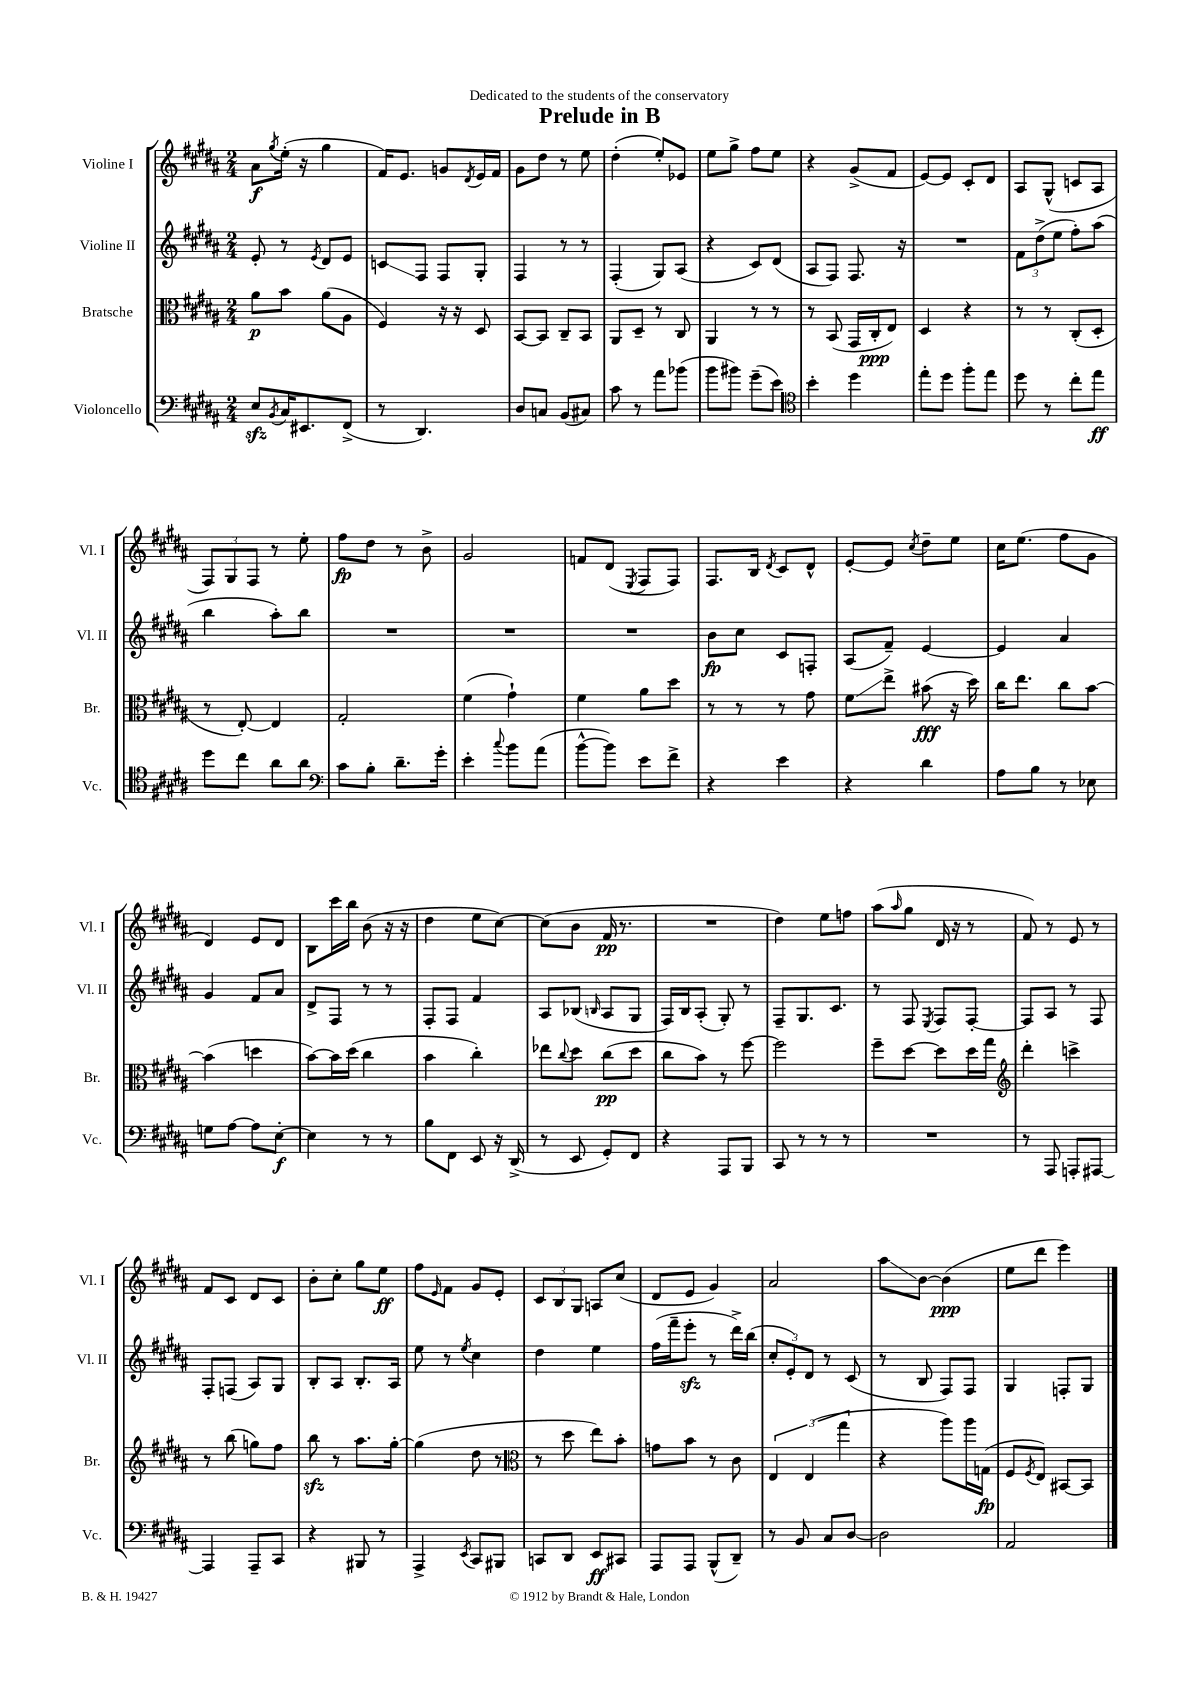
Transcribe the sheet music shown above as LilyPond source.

\header { title = "Prelude in B" dedication = "Dedicated to the students of the conservatory" }
<<
\new StaffGroup <<
\new Staff = "s0" \with { instrumentName = "Violine I" shortInstrumentName = "Vl. I" } {
    \clef treble \key b \major \numericTimeSignature \time 2/4
    ais'8\f \acciaccatura { gis''8 } e''16-.( r16 gis''4 |
    fis'16) e'8. g'8 \acciaccatura { dis'8 } e'16 fis'16 |
    gis'8 dis''8 r8 e''8 |
    dis''4-.( e''8-.) ees'8 |
    e''8 gis''8-> fis''8 e''8 |
    r4 gis'8->( fis'8 |
    e'8~) e'8 cis'8-. dis'8 |
    ais8 gis8-^( c'8 ais8 |
    \tuplet 3/2 { fis8) gis8 fis8 } r8 e''8-. |
    fis''8\fp dis''8 r8 b'8-> |
    gis'2 |
    f'8 dis'8( \acciaccatura { e8 } fis8 fis8) |
    fis8. b16 \acciaccatura { dis'8 } cis'8 dis'8-^ |
    e'8~-. e'8 \acciaccatura { cis''8 } dis''8-- e''8 |
    cis''16 e''8.( fis''8 gis'8 |
    dis'4) e'8 dis'8 |
    b8 cis'''16 b''16 b'8( r16 r16 |
    dis''4 e''8 cis''8~) |
    cis''8( b'8 fis'16\pp r8. |
    R2 |
    dis''4) e''8 f''8 |
    ais''8( \grace { ais''16 } gis''8 dis'16 r16 r8 |
    fis'8) r8 e'8 r8 |
    fis'8 cis'8 dis'8 cis'8 |
    b'8-. cis''8-. gis''8 e''8\ff |
    fis''8 \grace { e'16 } fis'8 gis'8 e'8-. |
    \tuplet 3/2 { cis'8 b8 gis8 } a8 cis''8( |
    dis'8 e'8 gis'4) |
    ais'2 |
    ais''8\glissando b'8~ b'4\ppp( |
    e''8 dis'''8 e'''4) \bar "|." |
}
\new Staff = "s1" \with { instrumentName = "Violine II" shortInstrumentName = "Vl. II" } {
    \clef treble \key b \major \numericTimeSignature \time 2/4
    e'8-. r8 \acciaccatura { e'8 } dis'8 e'8 |
    c'8\glissando fis8 fis8 gis8-. |
    fis4 r8 r8 |
    fis4-.( gis8) ais8( |
    r4 cis'8) dis'8( |
    ais8 fis8) fis8. r16 |
    R2 |
    \tuplet 3/2 { fis'8 dis''8->( e''8 } fis''8-.) ais''8( |
    b''4 ais''8-.) b''8 |
    R2 |
    R2 |
    R2 |
    b'8\fp cis''8 cis'8 f8-. |
    ais8( fis'8--) e'4~ |
    e'4 ais'4 |
    gis'4 fis'8 ais'8 |
    dis'8-> fis8 r8 r8 |
    fis8-. fis8 fis'4 |
    ais8 bes8( \grace { b16 } ais8 gis8 |
    fis16) b16 ais8-.( gis8-.) r8 |
    fis8-- gis8. cis'8. |
    r8 fis8 \acciaccatura { e8 } fis8 fis8~-. |
    fis8 ais8 r8 fis8 |
    fis8-. f8( ais8) gis8 |
    b8-. ais8 b8.-. ais16 |
    e''8 r8 \acciaccatura { e''8 } cis''4 |
    dis''4 e''4 |
    fis''16( fis'''16-- e'''8-.\sfz r8 dis'''16->) b''16( |
    \tuplet 3/2 { cis''8-. e'8-.) dis'8 } r8 cis'8( |
    r8 b8 fis8) fis8 |
    gis4 f8-. gis8 \bar "|." |
}
\new Staff = "s2" \with { instrumentName = "Bratsche" shortInstrumentName = "Br." } {
    \clef alto \key b \major \numericTimeSignature \time 2/4
    ais'8\p b'8 ais'8( ais8 |
    fis4) r16 r16 dis8 |
    b,8~ b,8 cis8-- b,8 |
    ais,8 dis8-- r8 cis8 |
    ais,4 r8 r8 |
    r8 b,8( gis,16 cis16-.\ppp e8) |
    dis4 r4 |
    r8 r8 cis8-.( dis8-. |
    r8 e8~-.) e4 |
    gis2-. |
    fis'4( gis'4-!) |
    fis'4 ais'8 dis''8 |
    r8 r8 r8 gis'8 |
    fis'8\glissando e''8-> bis'8\fff( r16 dis''16) |
    cis''16 e''8. cis''8 b'8~ |
    b'4( d''4 |
    b'8~) b'16 dis''16( cis''4 |
    b'4 cis''4-.) |
    ees''8 \appoggiatura { cis''8 } dis''8 cis''8\pp( dis''8 |
    cis''8 b'8) r8 fis''8~ |
    fis''2 |
    fis''8-- dis''8~ dis''8 dis''16 gis''16 |
    \clef treble dis'''4-. c'''4-> |
    r8 b''8( g''8) fis''8 |
    b''8\sfz r8 ais''8. gis''16~-. |
    gis''4( dis''8 r8 |
    \clef alto r8 dis''8 e''8) b'8-. |
    g'8 b'8 r8 cis'8 |
    \tuplet 3/2 { e4 e4( gis''4 } |
    r4 ais''8) ais''16 g16\fp( |
    fis8 \acciaccatura { fis8 } e8) bis,8~ bis,8 \bar "|." |
}
\new Staff = "s3" \with { instrumentName = "Violoncello" shortInstrumentName = "Vc." } {
    \clef bass \key b \major \numericTimeSignature \time 2/4
    e8\sfz \acciaccatura { b,8 } cis16 eis,8. fis,8->( |
    r8 dis,4.) |
    dis8 c8 b,8( cis8) |
    cis'8 r8 ais'8 bes'8( |
    b'8 bis'8) gis'8--( e'8) |
    \clef tenor b'4-. dis''4 |
    e''8-. dis''8 fis''8-. e''8 |
    dis''8 r8 cis''8-. e''8\ff |
    dis''8 cis''8 ais'8 ais'8 |
    \clef bass cis'8 b8-. dis'8.-- gis'16-. |
    e'4-. \appoggiatura { cis''8 } b'8 ais'8( |
    b'8~-^ b'8) e'8 fis'8-> |
    r4 e'4 |
    r4 dis'4 |
    ais8 b8 r8 ees8 |
    g8 ais8~ ais8 e8~-.\f |
    e4 r8 r8 |
    b8 fis,8 e,8 r16 dis,16->( |
    r8 e,8 gis,8-.) fis,8 |
    r4 ais,,8 b,,8 |
    cis,8 r8 r8 r8 |
    R2 |
    r8 ais,,8 a,,8-. ais,,8~ |
    ais,,4 ais,,8-- cis,8 |
    r4 bis,,8 r8 |
    ais,,4-> \acciaccatura { e,8 } cis,8 bis,,8 |
    c,8 dis,8 e,8\ff cis,8 |
    ais,,8 ais,,8 b,,8-^( dis,8--) |
    r8 b,8 cis8 dis8~ |
    dis2 |
    ais,2 \bar "|." |
}
>>
>>
\layout { \context { \Score \remove "Bar_number_engraver" } }
